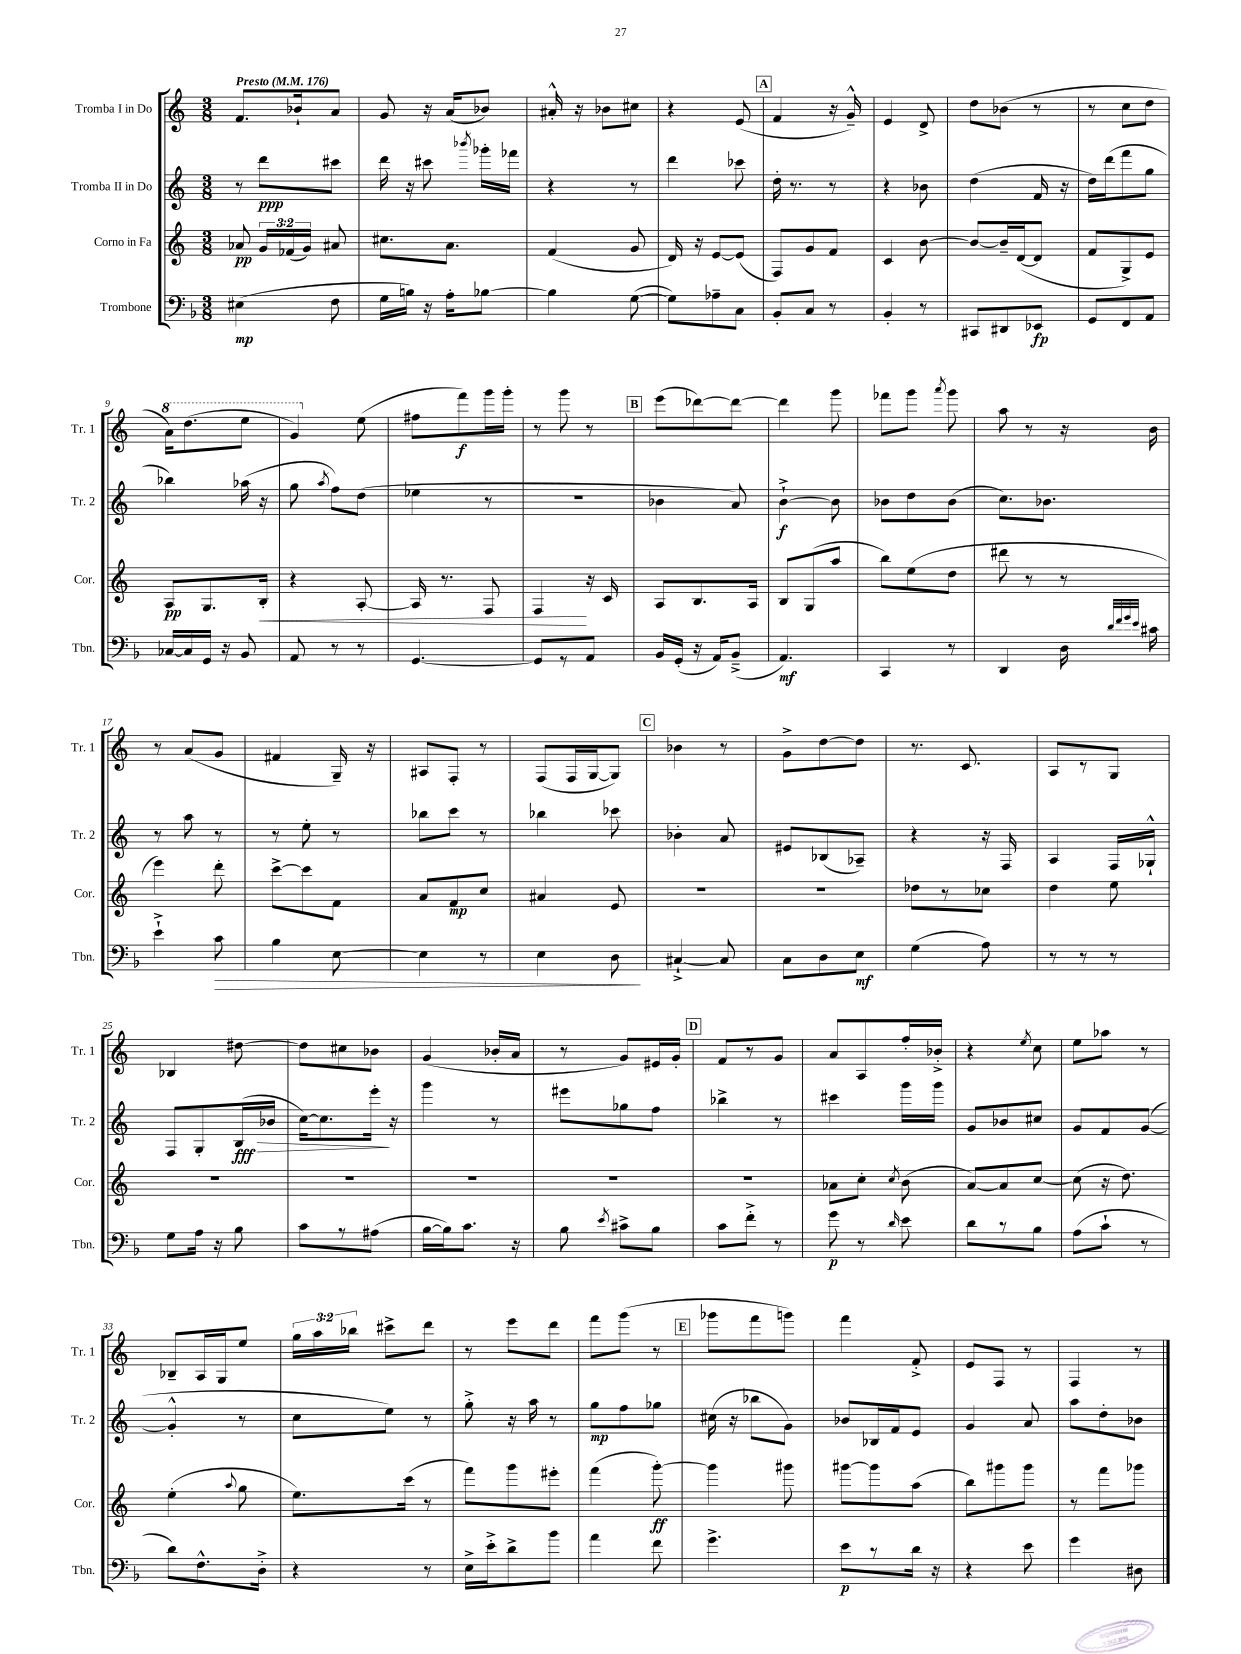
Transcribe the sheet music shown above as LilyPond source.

<<
\new StaffGroup <<
\new Staff = "s0" \with { instrumentName = "Tromba I in Do" shortInstrumentName = "Tr. 1" } {
    \clef treble \key c \major \numericTimeSignature \time 3/8 \override Staff.TupletNumber.text = #tuplet-number::calc-fraction-text \tempo "Presto" 4 = 176
    \autoBeamOff f'8.[ bes'16-! a'8] |
    g'8 r16 a'16[( bes'8]) |
    ais'16-.-^ r16 bes'8[ cis''8] |
    r4 e'8( |
    \mark \markup { \box "A" } f'4 r16 g'16---^) |
    e'4 d'8-> |
    d''8[ bes'8]( r8 |
    r8 c''8[ d''8] |
    \ottava #1 a''16[) d'''8.( e'''8] |
    g''4) \ottava #0 e''8( |
    fis''8[ f'''8\f) g'''16 g'''16]-. |
    r8 g'''8 r8 |
    \mark \markup { \box "B" } e'''8[( des'''8~) des'''8]~ |
    des'''4 g'''8 |
    fes'''8[ g'''8] \acciaccatura { a'''8 } g'''8 |
    a''8 r8 r16 b'16 |
    r8 a'8[( g'8] |
    fis'4 g16--) r16 |
    ais8[ f8]-. r8 |
    f8[( f16 g16~ g8]) |
    \mark \markup { \box "C" } bes'4 r8 |
    g'8[-> d''8~ d''8] |
    r8. c'8. |
    a8[ r8 g8] |
    bes4 dis''8~ |
    dis''8[ cis''8 bes'8] |
    g'4( bes'16[-. a'16] |
    r8 g'8[) eis'16 g'16]-. |
    \mark \markup { \box "D" } f'8[ r8 g'8] |
    a'8[ a8 f''16-. bes'16]-.-> |
    r4 \acciaccatura { e''8 } c''8 |
    e''8[ aes''8] r8 |
    bes8[-- a16 g16 e''8] |
    \tuplet 3/2 { g''16[ a''16 bes''16] } cis'''8[-> d'''8] |
    r8 e'''8[ d'''8] |
    f'''8[ g'''8]( r8 |
    \mark \markup { \box "E" } ges'''8[ f'''8 g'''8]) |
    f'''4 f'8-.-> |
    e'8[ f8] r8 |
    f4 r8 \bar "|." |
}
\new Staff = "s1" \with { instrumentName = "Tromba II in Do" shortInstrumentName = "Tr. 2" } {
    \clef treble \key c \major \numericTimeSignature \time 3/8
    \autoBeamOff r8 d'''8[\ppp cis'''8] |
    d'''16 r16 cis'''8 \acciaccatura { bes'''8 } ges'''16[-. fes'''16] |
    r4 r8 |
    d'''4 ces'''8 |
    \mark \markup { \box "A" } d''16-. r8. r8 |
    r4 bes'8 |
    d''4( f'16 r16 |
    d''16[) d'''16( f'''8 g''8] |
    bes''4) aes''16( r16 |
    g''8 \acciaccatura { a''8 } f''8[) d''8]( |
    ees''4 r8 |
    R4. |
    \mark \markup { \box "B" } bes'4 a'8) |
    b'4~-!->\f b'8 |
    bes'8[ d''8 bes'8]( |
    c''8.[) bes'8.] |
    r8 a''8 r8 |
    r8 e''8-. r8 |
    bes''8[ c'''8] r8 |
    bes''4 ces'''8 |
    \mark \markup { \box "C" } bes'4-. a'8 |
    eis'8[ bes8( aes8]--) |
    r4 r16 f16 |
    a4 f16[ ges16]-!-^ |
    f8[ g8-. b16\fff\>( bes'16] |
    c''16[~) c''8. e'''16]-.\! r16 |
    g'''4 r8 |
    eis'''8[ ges''8 f''8] |
    \mark \markup { \box "D" } bes''4-> r8 |
    cis'''4 g'''16[ g'''16] |
    g'8[ bes'8 cis''8] |
    g'8[ f'8 g'8]~( |
    g'4-.-^ r8 |
    c''8[ e''8]) r8 |
    g''8-.-> r16 a''16 r8 |
    g''8[\mp f''8 ges''8] |
    \mark \markup { \box "E" } cis''16( r16 bes''8[ g'8]) |
    bes'8[ bes16 f'16 e'8] |
    g'4 a'8 |
    a''8[ d''8-. bes'8] \bar "|." |
}
\new Staff = "s2" \with { instrumentName = "Corno in Fa" shortInstrumentName = "Cor." } {
    \clef treble \key c \major \numericTimeSignature \time 3/8 \override Staff.TupletNumber.text = #tuplet-number::calc-fraction-text
    \autoBeamOff aes'8\pp \tuplet 3/2 { g'16[ fes'16( g'16]) } ais'8 |
    cis''8.[ a'8.] |
    f'4( g'8 |
    d'16) r16 e'8[~ e'8]( |
    \mark \markup { \box "A" } f8[) g'8 f'8] |
    c'4 b'8~ |
    b'8[~ b'16-- d'16~( d'8] |
    f'8[ g8->) e'8] |
    a8[\pp g8. b16]-.\< |
    r4 a8~-. |
    a16 r8. f8 |
    f4\! r16 c'16 |
    \mark \markup { \box "B" } a8[ b8. a16] |
    b8[ g8( a''8] |
    b''8[) e''8( d''8] |
    dis'''8 r8 r8 |
    e'''4) d'''8-. |
    c'''8[~-> c'''8 f'8] |
    a'8[ f'8\mp c''8] |
    ais'4 e'8 |
    \mark \markup { \box "C" } R4. |
    R4. |
    des''8[ r8 ces''8] |
    d''4 e''8 |
    R4. |
    R4. |
    R4. |
    R4. |
    \mark \markup { \box "D" } R4. |
    aes'8[ c''8]-. \acciaccatura { c''8 } b'8( |
    a'8[~) a'8 c''8]~ |
    c''8( r16 d''8.) |
    e''4-.( \appoggiatura { a''8 } g''8 |
    e''8.[) c'''16]( r8 |
    f'''8[) g'''8 eis'''8]-. |
    f'''4( g'''8~-.\ff) |
    \mark \markup { \box "E" } g'''4 gis'''8 |
    gis'''8[~ gis'''8 a''8]( |
    b''8[) gis'''8 gis'''8] |
    r8 f'''8[ ges'''8] \bar "|." |
}
\new Staff = "s3" \with { instrumentName = "Trombone" shortInstrumentName = "Tbn." } {
    \clef bass \key f \major \numericTimeSignature \time 3/8
    \autoBeamOff eis4\mp( f8 |
    g16[ b16]) r16 a16[-. bes8]~ |
    bes4 g8~( |
    g8[) aes8-- c8] |
    \mark \markup { \box "A" } bes,8[-. c8] r8 |
    bes,4-. r8 |
    cis,8[ dis,8 ees,8]\fp |
    g,8[ f,8 a,8] |
    ces16[~ ces16 g,16] r16 bes,8 |
    a,8 r8 r8 |
    g,4.~ |
    g,8[ r8 a,8] |
    \mark \markup { \box "B" } bes,16[ g,16]-.( r16 a,16[) bes,8]--->( |
    a,4.\mf) |
    c,4 r8 |
    d,4 d16 \grace { d'32[ f'32 g'32 e'32] } cis'16 |
    e'4-!-> c'8\> |
    bes4 e8~ |
    e4 r8 |
    e4 d8\! |
    \mark \markup { \box "C" } cis4~-!-> cis8 |
    c8[ d8 e8]\mf |
    g4( a8) |
    r8 r8 r8 |
    g8[ a16] r16 bes8 |
    c'8[ r8 ais8]( |
    bes16[~ bes16) c'8.] r16 |
    bes8 \acciaccatura { e'8 } cis'8[-> bes8] |
    \mark \markup { \box "D" } c'8[ f'8]-.-> r8 |
    g'8\p r8 \grace { d'16 } e'8 |
    d'8[ r8 bes8] |
    a8[( c'8]-! r8 |
    d'8[) f8.-^ d16]-.-> |
    r4 r8 |
    e16[-> e'16-.-> d'8-> bes'8] |
    a'4 f'8 |
    \mark \markup { \box "E" } g'4.-> |
    e'8[\p r8 d'16] r16 |
    r4 e'8 |
    g'4 dis8 \bar "|." |
}
>>
>>
